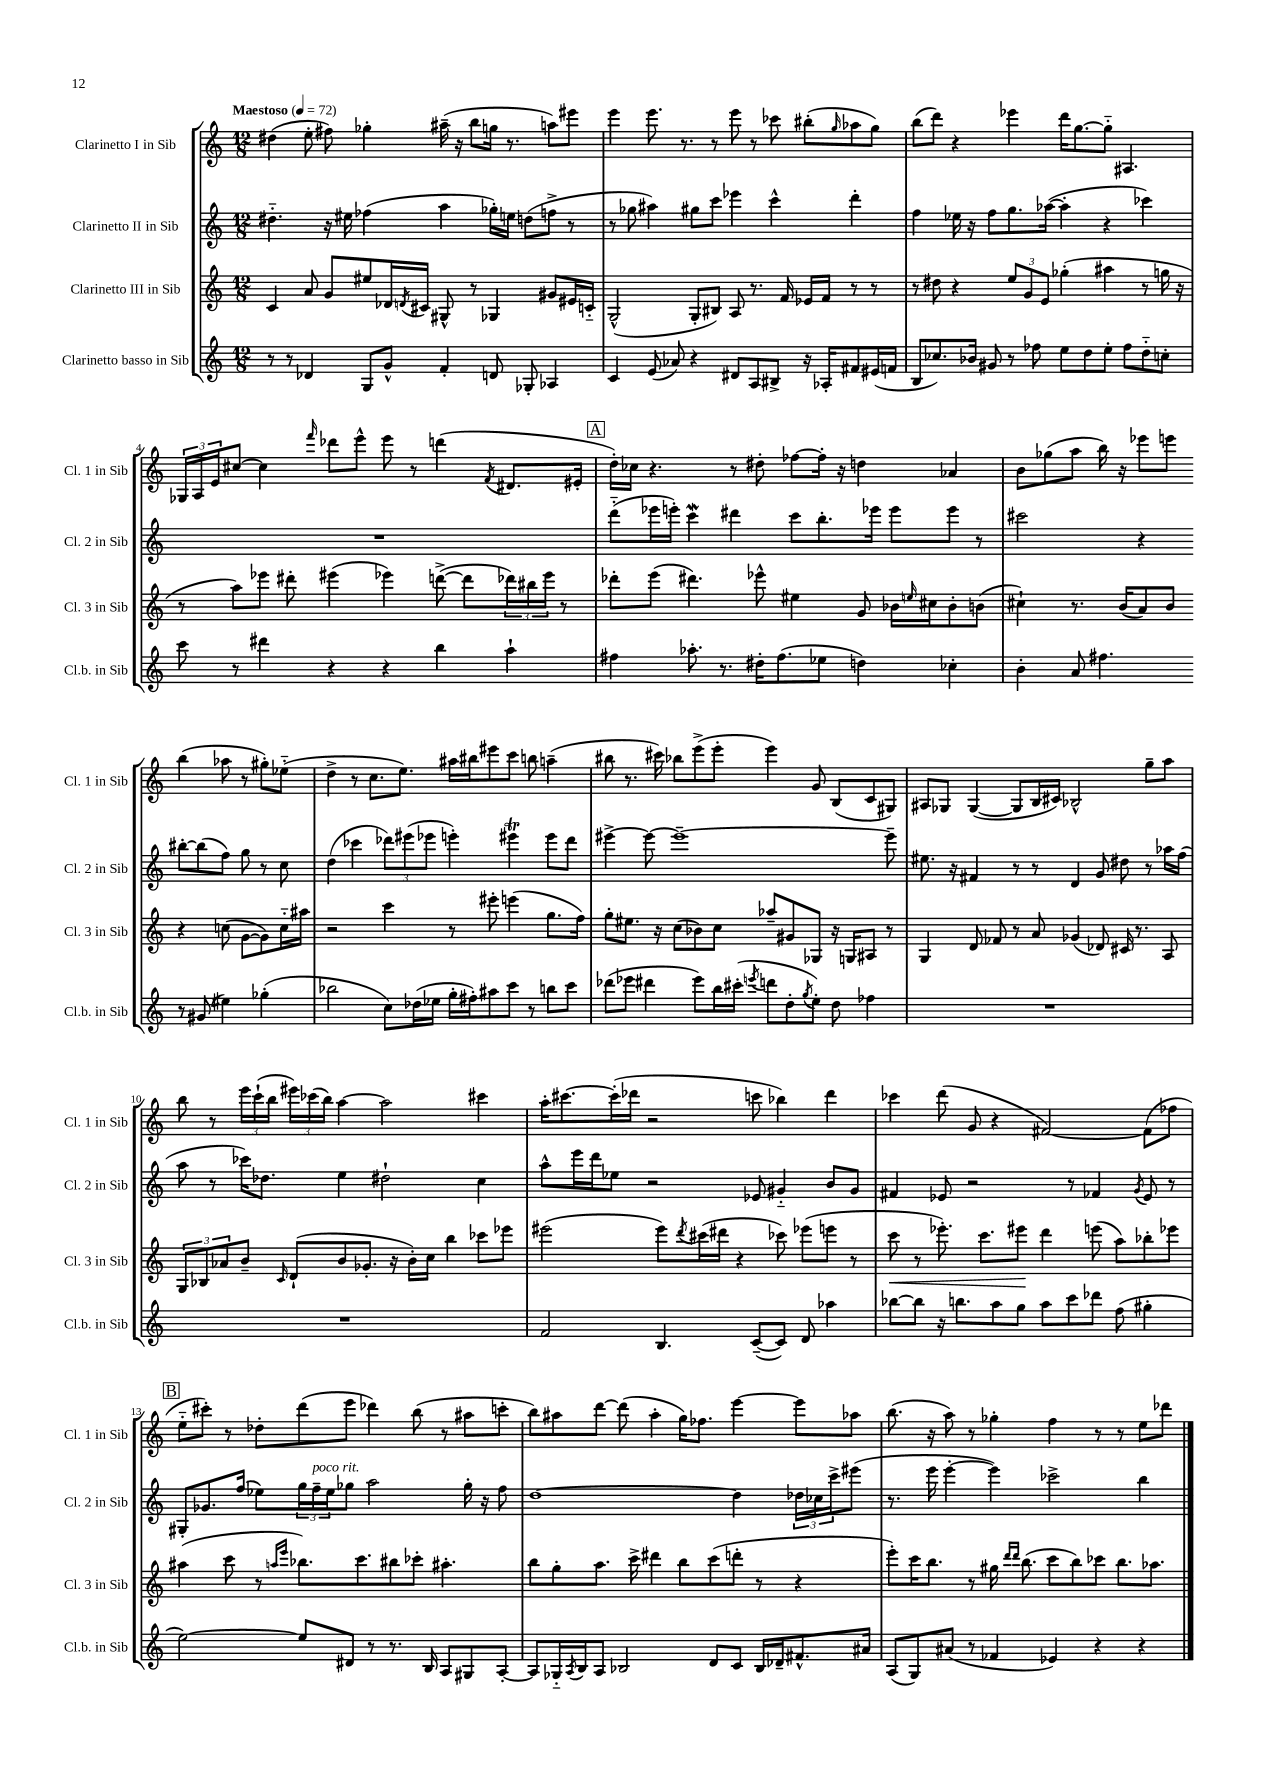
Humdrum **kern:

**kern	**kern	**kern	**kern
*staff4	*staff3	*staff2	*staff1
*clefG2	*clefG2	*clefG2	*clefG2
*k[]	*k[]	*k[]	*k[]
*M12/8	*M12/8	*M12/8	*M12/8
*MM72	*MM72	*MM72	*MM72
8r	4c	4.dd#'~	(4dd#
8r	.	.	.
4d-	8a	.	8ee'
.	8g	16r	8ff#)
.	.	16ee#	.
8G	8ee#	(4ff-	4gg-'
8g^^	16d-	.	.
.	8qd	.	.
.	16c#	.	.
4f'	8G#^^	4aa	(16aa#~
.	.	.	16r
.	8r	.	8bb
8d	4G-	16gg-')	16gg
.	.	16ee	8.r
8G-'	.	(8dd	.
4A-	8g#	8ff^	8aa)
.	16e#	8r	8eee#
.	16c'~	.	.
=	=	=	=
4c	(2G^^	8r	4eee
.	.	8gg-	.
(8e	.	4aa#)	8.eee
8a-)	.	.	.
.	.	.	8.r
4r	8G'	8gg#	.
.	8B#)	8ccc	8r
8d#	8A	4eee-	8eee
8A	8.r	.	8r
8B#^	.	4ccc^^	8ccc-
.	16f	.	.
16r	16e-	.	(8bb#'
16A-'	16f	.	.
.	.	.	16qqgg
8f#	8r	4ddd'	8aa-
(16e#	8r	.	8gg)
16f	.	.	.
=	=	=	=
8B	8r	4ff	(8bb
8.cc-)	8dd#	.	8ddd)
.	4r	16ee-	4r
16b-	.	16r	.
8g#	.	8ff	.
8r	12ee	8.gg	4eee-
.	12g	.	.
8ff-	.	.	.
.	12e	.	.
.	.	([16aa-	.
8ee	(4gg-'	4aa-']	16ddd
.	.	.	[8.gg
8dd	.	.	.
8ee'	4aa#	4r	8gg'~]
8ff-	.	.	4.A#
8dd'~	8r	4ccc-)	.
8cc'	16gg	.	.
.	16r	.	.
=	=	=	=
8ccc	8r	1.r	24G-
.	.	.	24A
.	.	.	24e
8r	8aa)	.	[8cc#
4ddd#	8eee-	.	4cc#]
.	8ddd#'	.	.
.	.	.	16qqfff
4r	(4eee#	.	8ddd-
.	.	.	8eee^^
4r	4eee-)	.	8eee
.	.	.	8r
4bb	([8ddd^	.	(4ddd
.	8ddd]	.	.
.	.	.	8qf
4aa`	24ddd-)	.	8.d#
.	24bb#	.	.
.	24eee-	.	.
.	8r	.	.
.	.	.	16e#'
=	=	=	=
4ff#	8ddd-'	(8ddd'~	16dd')
.	.	.	16cc-
.	(8eee	16eee-	4.r
.	.	16eee')	.
8.aa-'	4.ddd#)	4ccc	.
8.r	.	.	.
.	.	4ddd#	8r
16dd#'	8eee-^^	.	8dd#'
(8.ff#	.	.	.
.	4ee#	8ccc	[8ff-
8ee-	.	8.bb'	16ff-']
.	.	.	16r
4dd)	8g	.	4dd
.	.	16eee-	.
.	16b-	8eee-	.
.	16qqee	.	.
.	16cc#	.	.
4cc-'	8b-'	8eee-	4a-
.	(8b	8r	.
=	=	=	=
4b'	4cc#`)	2ccc#	8b
.	.	.	(8gg-
8a	8.r	.	8aa
4.ff#	.	.	16bb)
.	(16b	.	16r
.	8a)	4r	8eee-
.	8b	.	8eee
8r	4r	[8bb#'	(4bb
(8g#	.	(8bb#]	.
4ee#)	(8cc	8ff)	8aa-
.	[8g	8gg	8r
(4gg-'	8g])	8r	8gg#')
.	16cc'~	8cc	(8ee-'~
.	16aa#	.	.
=	=	=	=
2bb-	2r	(4dd	4dd^
.	.	4ccc-	8r
.	.	.	8.cc
8cc)	4ccc	12ddd-)	.
.	.	.	8.ee)
.	.	(12eee#	.
(16dd-	.	.	.
.	.	12eee-	.
16ee-	.	.	.
16gg'	8r	4eee')	16aa#
16ff#')	.	.	16bb#
8aa#	8eee#'	.	8eee#
8ccc	(4eee	4eee#	8ccc
8r	.	.	8bb
8bb	8.gg	8eee#	(4aa~
8ccc	.	8ddd-	.
.	16ff)	.	.
=	=	=	=
(8ddd-	8gg'	[4eee#^	8bb#
8eee-	8.ee#	.	8.r
4ddd#	.	8eee#_	.
.	16r	.	16ccc#)
.	(8cc	1eee#~_	8bb-
8eee-)	8b-)	.	(8eee^
16bb	8cc	.	8eee'
(16ccc#'	.	.	.
8qeee	.	.	.
8ddd	8aa-~	.	4eee)
8dd'	8g#	.	.
8qgg	.	.	.
8ee')	8G-	.	8g
8dd	16r	.	(8B
.	16G	.	.
4ff-	8A#	.	8c
.	8r	8eee#~]	8G#)
=	=	=	=
1.r	4G	8.ee#	8A#
.	.	.	8G-
.	.	16r	.
.	8d	4f#	([4G-
.	8f-	.	.
.	8r	8r	8G-]
.	8a	8r	16B
.	.	.	16c#)
.	(4g-	4d	2B-^^
.	8d-)	8g	.
.	16c#	8dd#	.
.	8.r	.	.
.	.	8r	8gg~
.	8A	16aa-	8aa
.	.	(16ff	.
=	=	=	=
1.r	12G	8aa	8bb
.	12B-	.	.
.	.	8r	8r
.	12a-	.	.
.	8b~	16ccc-)	24eee
.	.	.	(24ccc`
.	.	8.dd-	.
.	.	.	24bb
.	16qqc	.	.
.	(8d`	.	24eee#)
.	.	.	(24ccc-
.	.	.	24bb)
.	8b	4ee	[4aa
.	8.g-'	.	.
.	.	2dd#`	2aa]
.	16r	.	.
.	16b')	.	.
.	16cc	.	.
.	4bb	.	.
.	8ccc-	4cc	4ccc#
.	8eee-	.	.
=	=	=	=
2f	(2eee#	8aa^^	16aa'
.	.	.	[8.ccc#
.	.	16eee	.
.	.	16ddd	.
.	.	8ee-	(16ccc#']
.	.	.	16ddd-
.	.	2r	2r
4.B	8eee#)	.	.
.	8qddd	.	.
.	(16ccc#	.	.
.	16ddd#	.	.
.	4r	.	.
([8c~	.	8e-	8ccc
8c])	8ccc-)	4g#'~	4bb-)
8d	(8eee-	.	.
4aa-	8eee	8b	4ddd-
.	8r	8g#	.
=	=	=	=
[8bb-	8ccc	4f#	4ccc-
8bb-]	8r	.	.
16r	8.eee-')	8e-	(8ddd
8.bb	.	.	.
.	.	2r	8g
.	8.ccc	.	.
8aa	.	.	4r
8gg	8eee#	.	.
8aa	4ddd	.	[2f#)
8ccc	.	8r	.
8ddd-	(8eee	4f-	.
(8ff	8aa)	.	.
.	.	8qg	.
4gg#'	8bb-'	8e-	(8f#]
.	8eee-	8r	8ff-
=	=	=	=
[2ee)	(4aa#	8G#'	8ee'~
.	.	8.g-	8ccc#')
.	8ccc	.	8r
.	.	(16ff	.
.	8r	8ee-)	8dd-'
.	16qqaa	.	.
.	16qqeee	.	.
8ee]	8.bb-)	24gg	(8ddd
.	.	24ff~	.
.	.	24ee-	.
8d#	.	8gg-	8eee
.	8.ccc	.	.
8r	.	2aa	4ddd-)
8.r	8bb#	.	.
.	8ccc-'	.	(8bb
16B	.	.	.
8A	4.aa#'	.	8r
8G#	.	16gg-'	8aa#
.	.	16r	.
[8A'	.	8ff	8ccc'
=	=	=	=
8A]	8bb	[1dd	8bb)
16G-'~	8gg'	.	8aa#
8qA	.	.	.
16B	.	.	.
8A	8.aa	.	[8ddd
2B-	.	.	(8ddd]
.	16ccc^	.	.
.	4ddd#	.	4aa#'
.	8bb	.	16gg)
.	.	.	8.ff-
8d	(8ccc	.	.
8c	8ddd'	4dd]	[4eee
16B-	8r	.	.
16d-~	.	.	.
8.f#^^	4r	24dd-	8eee]
.	.	24cc-	.
.	.	24ccc^	.
.	.	(8eee#	8aa-
16a#	.	.	.
=	=	=	=
(8A	8eee')	8.r	(8.bb
8G)	16ccc	.	.
.	8.bb	16eee	16r
(8a#	.	[4eee'	8aa)
8r	8r	.	8r
4f-	16gg#	4eee])	4gg-'
.	16qqddd	.	.
.	16qqddd	.	.
.	(8.bb	.	.
4e-)	8ccc	2ccc-^	4ff
.	8bb)	.	.
4r	8ccc-	.	8r
.	8.bb	.	8r
4r	.	4bb	8ee
.	8.aa-	.	.
.	.	.	8ddd-
==	==	==	==
*-	*-	*-	*-
